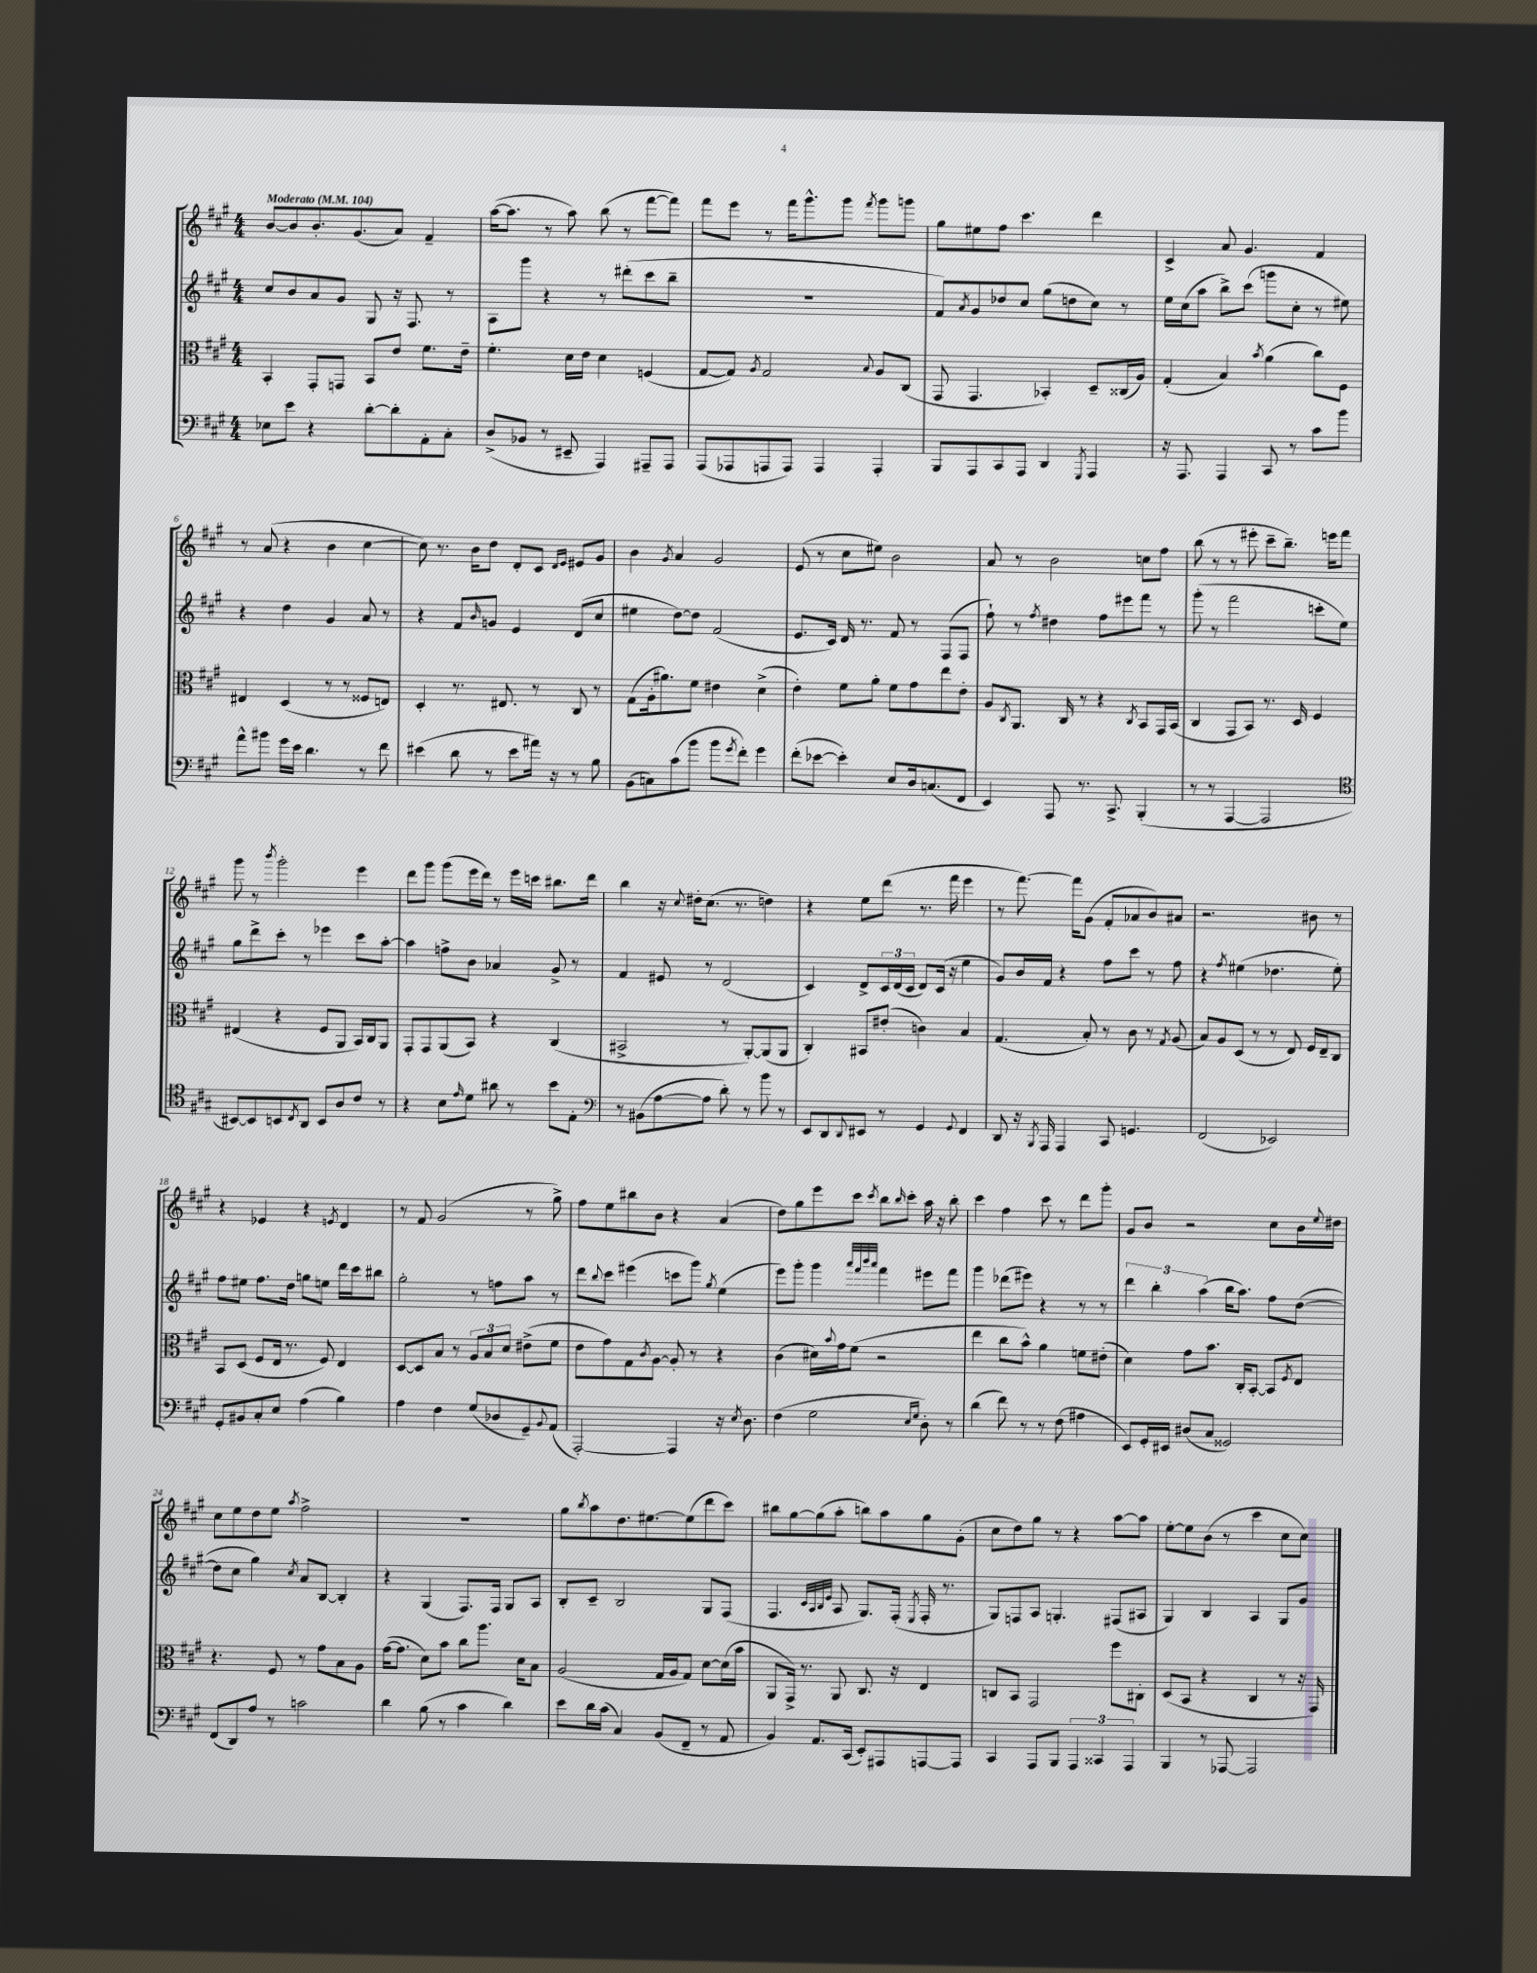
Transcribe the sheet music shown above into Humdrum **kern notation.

**kern	**kern	**kern	**kern
*staff4	*staff3	*staff2	*staff1
*clefF4	*clefC3	*clefG2	*clefG2
*k[f#c#g#]	*k[f#c#g#]	*k[f#c#g#]	*k[f#c#g#]
*M4/4	*M4/4	*M4/4	*M4/4
*MM104	*MM104	*MM104	*MM104
8E-	4BB'	8cc#	[8b
8e	.	8b	8b]
4r	8GG#'	8a	8.b'
.	8GG	8g#	.
.	.	.	(8.g#
[8d'	8BB	8G#	.
8d']	8e	16r	8a)
.	.	8.F#	.
8AA'	8.f#	.	4f#~
8C#'	.	8r	.
.	16e~	.	.
=	=	=	=
(8D^	4.f#'	8A	([16aa
.	.	.	8.aa]
8BB-	.	8ggg#	.
8r	.	4r	8r
8EE#~	16d	.	8aa)
.	16e	.	.
4AAA)	4d	8r	(8bb
.	.	(8ddd#'	8r
8AAA#~	(4F	8ccc#	[8fff#
8AAA#	.	8bb~	8fff#])
=	=	=	=
(8AAA	[8G#	1r	8fff#
8AAA-	8G#])	.	8eee
.	8qA	.	.
8AAA	2G#	.	8r
8AAA)	.	.	16fff#
.	.	.	8.ggg#^^
4AAA	.	.	.
.	.	.	8ggg#
.	8qqB	.	8qfff#
4AAA'	8A	.	8ggg#
.	(8C#	.	8ggg
=	=	=	=
8BBB	8GG#	8f#)	8gg#
.	.	8qa	.
8AAA	4.GG#	8g#	8ee#
8CC#	.	8dd-	8ff#
8AAA	.	8cc#	4.ccc#
4DD	4BB-')	(8gg#	.
.	.	8dd	.
8qGGG#	.	.	.
4AAA	8D~	8cc#)	4ddd
.	(16C##	8r	.
.	16A)	.	.
=	=	=	=
16r	(4G#'	16ee	4c#^
8.AAA	.	(16cc#	.
.	.	8aa	.
4AAA	4B)	8bb^)	8a
.	.	(8ccc#	4.g#
.	8qb	.	.
8CC#	(4a	8ggg	.
8r	.	8cc#'	.
8c#	8cc#)	8r	4f#
8b	8F#	8ee#)	.
=	=	=	=
8a^^	4E#	4r	8r
8b#	.	.	(8a
16g#	(4D	4dd	4r
16e	.	.	.
4.d	.	.	.
.	8r	4g#	4b
.	8r	.	.
8r	8F##	8a	[4cc#
8f#	8E)	8r	.
=	=	=	=
(4e#	4D'	4r	8cc#])
.	.	.	8.r
8d	8.r	8f#	.
.	.	.	16b
.	.	16qqb	.
8r	.	8g	8dd
.	8.E#	.	.
8e#	.	4e	8d'
16a#)	8r	.	8c#
16r	.	.	.
.	.	.	16qqd
.	.	.	16qqe
8r	8C#	(8d	8e#
8B	8r	8cc#	8g#
=	=	=	=
(8BB	(8G#	4ee#	4b
8C)	16A'	.	.
.	8.a#)	.	.
.	.	.	8qg#
(8c#	.	[8dd)	4a
8b	8f#	8dd]	.
8b	4e#	(2f#	2g#
8qg#	.	.	.
8f#')	.	.	.
4g#	(4d^	.	.
=	=	=	=
(8f#'	4e')	8.e	(8e
[8e-	.	.	8r
.	.	16c#)	.
4e-'])	8f#	16d	8cc#
.	.	8.r	.
.	8a'	.	8ee#)
8E	8f#	8f#	2b
16D	8g#	8r	.
(8.C	.	.	.
.	8ee	(8F#	.
8FF#	8e'	8F#	.
=	=	=	=
4EE)	8A	8ff#`)	8a
.	8qC#	.	.
.	8.AA	8r	8r
.	.	8qff#	.
8AAA	.	4dd#	2b
.	16C#	.	.
8.r	8r	.	.
.	4r	8ff#	.
8.CC#^	.	.	.
.	.	8eee#	.
.	8qC#	.	.
(4BBB'	8BB	8fff#	8cc
.	16GG#	8r	8ff#
.	(16BB	.	.
=	=	=	=
8r	4C#	(8ggg#'	(8bb
8r	.	8r	8r
[4AAA	8GG#	2fff#	8r
.	8BB)	.	8eee#'
2AAA]	8.r	.	8ccc#~
.	.	.	8.bb~)
.	16D	.	.
.	4F#	8ccc'	.
.	.	.	16eee
.	.	8ee)	8fff#
=	=	=	=
*clefC4	*	*	*
[8BB#)	(4E#	8gg#	8ggg#
8BB#]	.	8ddd^	8r
.	.	.	8qbbb
8BB	4r	8ccc#'	2ggg#'
8qC#	.	.	.
8AA	.	8r	.
8BB	8F#	4eee-	.
8A	8AA	.	.
8c#	16BB)	8ccc#	4eee
.	16C#	.	.
8r	8AA	[8aa'	.
=	=	=	=
4r	8GG#'	4aa]	8ddd
.	8GG#	.	8ggg#
8B	(8AA	8ff^	(8ggg#
16qqe	.	.	.
8d	8BB)	8b	16eee
.	.	.	16ddd)
8a#	4r	4a-	8r
8r	.	.	16eee
.	.	.	16ccc
8b	(4C#	8g#^	8.bb#
8E'	.	8r	.
.	.	.	16ddd
=	=	=	=
*clefF4	*	*	*
8r	2BB#^	4f#	4bb
(8BB#	.	.	.
[8A	.	8e#	16r
.	.	.	8qqcc#
.	.	.	16dd#'
8A]	.	8r	(8.cc#
8d')	8r	(2d	.
.	.	.	8.r
8r	[8AA')	.	.
8b	(8AA]	.	4dd)
8r	8AA	.	.
=	=	=	=
8EE	4C#')	4c#)	4r
8DD	.	.	.
8qqDD	.	.	.
8EE#	8BB#	8d^	8ee
8r	(8e#'	24c#	(8ddd
.	.	(24d	.
.	.	24c#	.
4GG#	4c)	8d)	8.r
.	.	(16c#	.
.	.	16r	16fff#
8qqGG#	.	.	.
4FF#	4B	4ee	4eee
=	=	=	=
8DD	(4.G#	8g#)	8r
16r	.	16b	[8.fff#)
8qBBB	.	.	.
16AAA	.	16f#	.
4AAA	.	4r	.
.	.	.	16fff#]
.	8B')	.	(8g#
8CC#	8r	8ff#	8f#'
4.GG	8c#	8ccc#	8a-
.	8r	8r	8b)
.	8qG#	.	.
.	(8A	8ff#	8a#
=	=	=	=
(2FF#	8B)	4r	2.r
.	8A	.	.
.	.	8qff#	.
.	(8D	(4ee#	.
.	8r	.	.
2EE-)	8r	4.dd-	.
.	8E)	.	.
.	16F#	.	8b#
.	16E~	.	.
.	8C#	8ee#')	8r
=	=	=	=
8GG#'	8BB	8ff#	4r
8BB#	(8D	8ee#	.
8C#'	8F#	8.ff#	4e-
8E	16E	.	.
.	8.r	16dd	.
(4A	.	8gg	4r
.	8F#)	8ee	.
.	.	.	8qe
4B)	4E	16ddd	4d
.	.	16ccc#	.
.	.	8bb#	.
=	=	=	=
4A	[8D	2gg#'	8r
.	8D]	.	8f#
4F#	8B	.	(2g#
.	8r	.	.
(8G#	12A	8r	.
.	12B	.	.
8D-	.	8ff	.
.	12d	.	.
8GG#~)	(8e#^	8aa	8r
8qqBB	.	.	.
(8AA	8f#	8r	8gg#^)
=	=	=	=
[2AAA')	8e	8ddd	8ff#
.	.	8qqbb	.
.	8g#)	8ccc#	8ee
.	8G#	(4eee#	8bb#
.	8qc#	.	.
.	[8A	.	8b
4AAA]	8A']	8ccc	4r
.	8r	8ggg#)	.
.	.	8qgg#	.
16r	4r	(4ee	(4a
8qE	.	.	.
8.D	.	.	.
=	=	=	=
(4F#	(4c#	8eee)	8dd)
.	.	8ggg#'	8gg#
2G#	16d#)	4ggg#	8eee
.	8qqb	.	.
.	16g#	.	.
.	(8f#	.	8ccc#
.	.	32qqaaa	.
.	.	32qqfff#	.
.	.	32qqbbb	.
.	.	32qqaaa	8qccc#
.	2r	4fff#	8bb
.	.	.	16qqbb
.	.	.	8ccc#'
16qqE	.	.	.
16qqG#	.	.	.
8D')	.	8eee#	16aa
.	.	.	16r
8r	.	8fff#	8bb'
=	=	=	=
(4d	4ee	4ggg#	4ccc#
8f#)	8cc#	(8ddd-	4ff#
8r	8b^^)	8eee#)	.
8r	4a	4r	8ccc#
(8F#	.	.	8r
4A#	8f	8r	8ddd
.	(8e#'	8r	8ggg#'
=	=	=	=
8EE)	4d)	6ddd	8g#
16GG#'	.	.	8b
.	.	6bb'	.
16EE#	.	.	.
(8D#	8g#	.	2r
.	.	(6aa	.
8C#	8.b	.	.
2GG##)	.	16bb	.
.	16C#'	8.aa)	.
.	[8BB'	.	.
.	8BB]	8ff#	8cc#
.	8qF#	.	.
.	8E	([8dd	16b
.	.	.	8qqee
.	.	.	16dd#
=	=	=	=
(8FF#	4.r	8dd]	8cc#
8DD)	.	8cc#	8ee
8A	.	4gg#)	8dd
8r	8F#	.	8ee
.	.	8qcc#	8qaa
2c	8r	8a	2ff#^
.	8g#	[8B	.
.	8B	4B']	.
.	8A	.	.
=	=	=	=
4d	([16g#	4r	1r
.	8.g#]	.	.
(8B	8d)	(4G#	.
8r	8b	.	.
4c#	8cc#	8.F#)	.
.	8.aa	.	.
.	.	16F#	.
4d)	.	8G#	.
.	16d	.	.
.	8B	8A	.
=	=	=	=
8e	(2A	8B'	8gg#
.	.	.	8qbb
16d	.	8c#~	8aa
(16c#	.	.	.
4C#)	.	2B	8.dd
.	.	.	[8.ee#
(8BB	16G#	.	.
.	16A	.	.
8FF#~	8G#)	.	(8ee#]
8r	[8d	8G#	8ddd
8AA	(16d]	(8F#	8ccc#)
.	16b	.	.
=	=	=	=
4BB)	8AA	4.F#	8bb#
.	16GG#^)	.	[8gg#
.	8.r	.	.
8.AA	.	.	(8gg#]
.	.	32qqc#	.
.	.	32qqA	.
.	.	32qqB	.
.	.	32qqe	.
.	8AA	8A	8aa'
(16CC#	.	.	.
8EE')	8.C#	8.G#)	8bb)
8AAA#	.	.	8aa
.	16r	(16F#'	.
.	.	8qE	.
[8AAA	4E	16F#'	8gg#
.	.	8.r	.
8AAA]	.	.	(8g#'
=	=	=	=
4CC#	8C	8G#)	8cc#
.	8BB	8F	8dd)
8AAA	2GG#	8A	8gg#
8BBB	.	4.G'	8r
6AAA	.	.	4r
6CC##	.	.	.
.	8ff#	(8F#	[8aa
6AAA	.	.	.
.	8C#'	8A#	8aa]
=	=	=	=
4BBB	(8D	4G#)	[8ee'
.	8BB	.	8ee]
8r	4r	4B	(8b
[8AAA-	.	.	8r
2AAA-]	4C#	4A	4ccc#
.	8r	8G#	8cc#
.	16r	8g#	8cc#)
.	16GG#)	.	.
==	==	==	==
*-	*-	*-	*-
